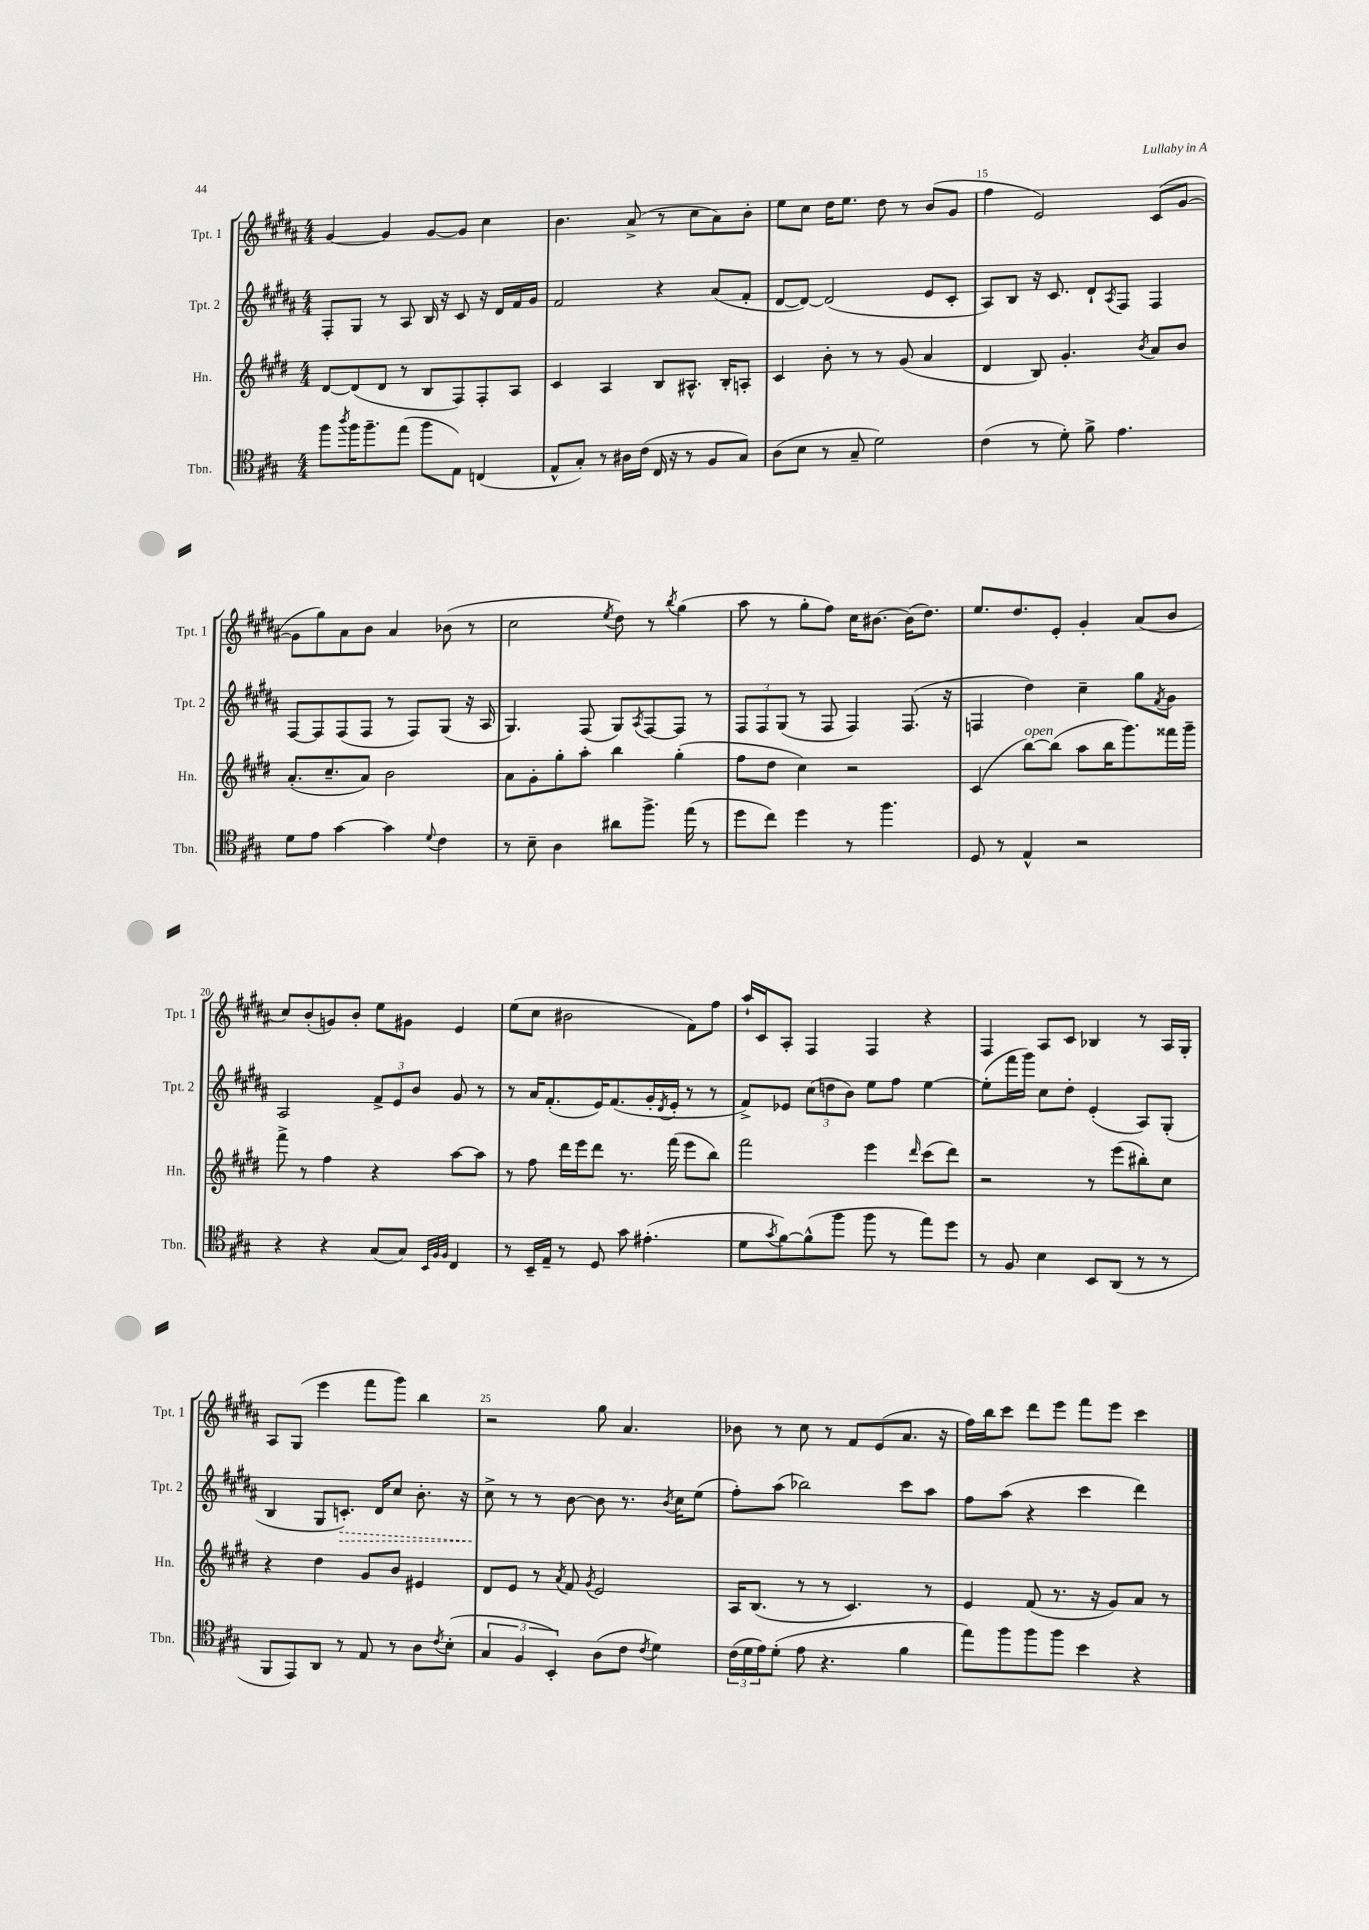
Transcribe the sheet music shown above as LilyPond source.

<<
\new StaffGroup <<
\new Staff = "s0" \with { instrumentName = "Tpt. 1" shortInstrumentName = "Tpt. 1" } {
    \clef treble \key b \major \numericTimeSignature \time 4/4
    gis'4~ gis'4 gis'8~ gis'8 cis''4 |
    b'4. ais'8->( r8 cis''8 ais'8) b'8-. |
    e''8 cis''8 dis''16 e''8. dis''8 r8 b'8( gis'8 |
    fis''4 e'2) cis'8( gis'8~ |
    gis'8 gis''8) ais'8 b'8 ais'4 bes'8( r8 |
    cis''2 \acciaccatura { e''8 } dis''8) r8 \acciaccatura { b''8 } gis''4( |
    ais''8 r8 gis''8-. fis''8) cis''16 bis'8.~ bis'16( dis''8.) |
    e''8. dis''8. e'8-. gis'4-. ais'8( b'8 |
    cis''8) b'8-.( g'8) b'8-. e''8 gis'8 e'4 |
    e''8( cis''8 bis'2 fis'8) fis''8 |
    ais''16-! cis'16 ais8-. fis4 fis4 r4 |
    fis4 ais8 cis'8 bes4 r8 ais16 gis16-. |
    ais8 gis8( e'''4 fis'''8 gis'''8) b''4 |
    r2 gis''8 ais'4. |
    bes'8 r8 cis''8 r8 fis'8 e'8( ais'8. r16 |
    fis''16) b''16 cis'''8 dis'''8 e'''8 fis'''8 e'''8 cis'''4 \bar "|." |
}
\new Staff = "s1" \with { instrumentName = "Tpt. 2" shortInstrumentName = "Tpt. 2" } {
    \clef treble \key b \major \numericTimeSignature \time 4/4
    fis8-. gis8 r8 ais8 b16 r16 cis'8 r16 dis'16 fis'16 gis'16 |
    fis'2 r4 ais'8( fis'8-. |
    dis'8~ dis'8~) dis'2( e'8 cis'8-. |
    ais8) b8 r16 cis'8. dis'8-! \acciaccatura { ais8 } fis8 fis4 |
    fis8~ fis8 fis8( fis8 r8 fis8) gis8( r16 ais16 |
    gis4.) fis8( gis8) \acciaccatura { ais8 } fis8~ fis8 r8 |
    \tuplet 3/2 { fis8 fis8 gis8( } r8 fis8 fis4) fis8.( r16 |
    f4 dis''4) cis''4-- gis''8 \acciaccatura { fis'8 } gis'8 |
    ais2 \tuplet 3/2 { fis'8-> e'8 b'8 } gis'8 r8 |
    r8 ais'16 fis'8.-.( e'16) fis'8.( gis'16-. \acciaccatura { dis'8 } e'16-. r8 r8 |
    fis'8->) ees'8 \tuplet 3/2 { cis''8( d''8 b'8) } e''8 fis''8 e''4~ |
    e''8-.( fis'''16 gis'''16) cis''8 dis''8-. e'4-.( ais8) gis8-.( |
    b4 gis8 \once \override Hairpin.style = #'dashed-line c'8.-.\>) dis'16 cis''8 b'8.-. r16 |
    cis''8->\! r8 r8 b'8~ b'8 r8. \acciaccatura { b'8 } cis''16 e''8( |
    fis''8-.) ais''8( bes''2) cis'''8 ais''8 |
    fis''8 ais''8( r4 cis'''4 dis'''4) \bar "|." |
}
\new Staff = "s2" \with { instrumentName = "Hn." shortInstrumentName = "Hn." } {
    \clef treble \key e \major \numericTimeSignature \time 4/4
    dis'8~ dis'8( dis'8 r8 b8 fis8) fis8-. a8 |
    cis'4 a4 b8 ais8.-^ b16-. a8-. |
    cis'4 b'8-. r8 r8 gis'8( a'4 |
    dis'4 b8) gis'4.-. \acciaccatura { b'8 } a'8 b'8 |
    a'8.-.( cis''8.-- a'8) b'2 |
    a'8 gis'8-. gis''8-. a''8-. b''4 gis''4-.( |
    fis''8 dis''8 cis''4) r2 |
    cis'4( b''8~^\markup { \italic "open" }) b''8( a''8 b''16 gis'''8.) fisis'''16 gis'''16-- |
    fis'''8-> r8 fis''4 r4 a''8~ a''8 |
    r8 fis''8 dis'''16 e'''16 dis'''8 r8. fis'''16( e'''8 b''8) |
    fis'''2 e'''4 \grace { dis'''16 } cis'''8( dis'''8) |
    r2 r8 e'''8( bis''8-.) cis''8 |
    r4 dis''4 gis'8 b'8 eis'4 |
    dis'8 e'8 r8 \acciaccatura { a'8 } fis'8 \acciaccatura { gis'8 } e'2 |
    a16 b8.( r8 r8 cis'4.) r8 |
    e'4 fis'8( r8. r16 gis'8) a'8 r8 \bar "|." |
}
\new Staff = "s3" \with { instrumentName = "Tbn." shortInstrumentName = "Tbn." } {
    \clef tenor \key a \major \numericTimeSignature \time 4/4
    fis''8 \acciaccatura { a''8 } fis''16 fis''8.-- e''8( fis''8 e8) c4( |
    e8-^ gis8-.) r8 ais16 cis'16( cis16 r16 r8 fis8 gis8) |
    a8( b8 r8 gis8-- d'2) |
    cis'4( r8 d'8-.) fis'8-> e'4. |
    d'8 e'8 gis'4~ gis'4 \appoggiatura { d'8 } cis'4 |
    r8 b8-- a4 ais'8 fis''8.-> e''16( r8 |
    d''8 cis''8) d''4 r8 fis''4. |
    d8 r8 e4-^ r2 |
    r4 r4 gis8( gis8) \grace { b,32 fis32 fis32 } cis4 |
    r8 b,16-- e16-- r8 d8 gis'8 eis'4.-.( |
    d'8 \acciaccatura { gis'8 } fis'8~) fis'8-^( fis''8 fis''8 r8 e''8) d''8 |
    r8 fis8 b4 b,8 a,8( r8 r8 |
    fis,8 e,8) a,8 r8 e8 r8 a8 \acciaccatura { cis'8 } b8-.( |
    \tuplet 3/2 { gis4 fis4 b,4-.) } a8( cis'8 \acciaccatura { cis'8 } d'4) |
    \tuplet 3/2 { cis'16( d'16 e'16) } d'8-.( e'8 r4. fis'4 |
    e''8) fis''8 fis''8 fis''8 b'4 r4 \bar "|." |
}
>>
>>
\layout { \context { \Score currentBarNumber = #12 \override BarNumber.break-visibility = ##(#f #t #t) barNumberVisibility = #(every-nth-bar-number-visible 5) } }
